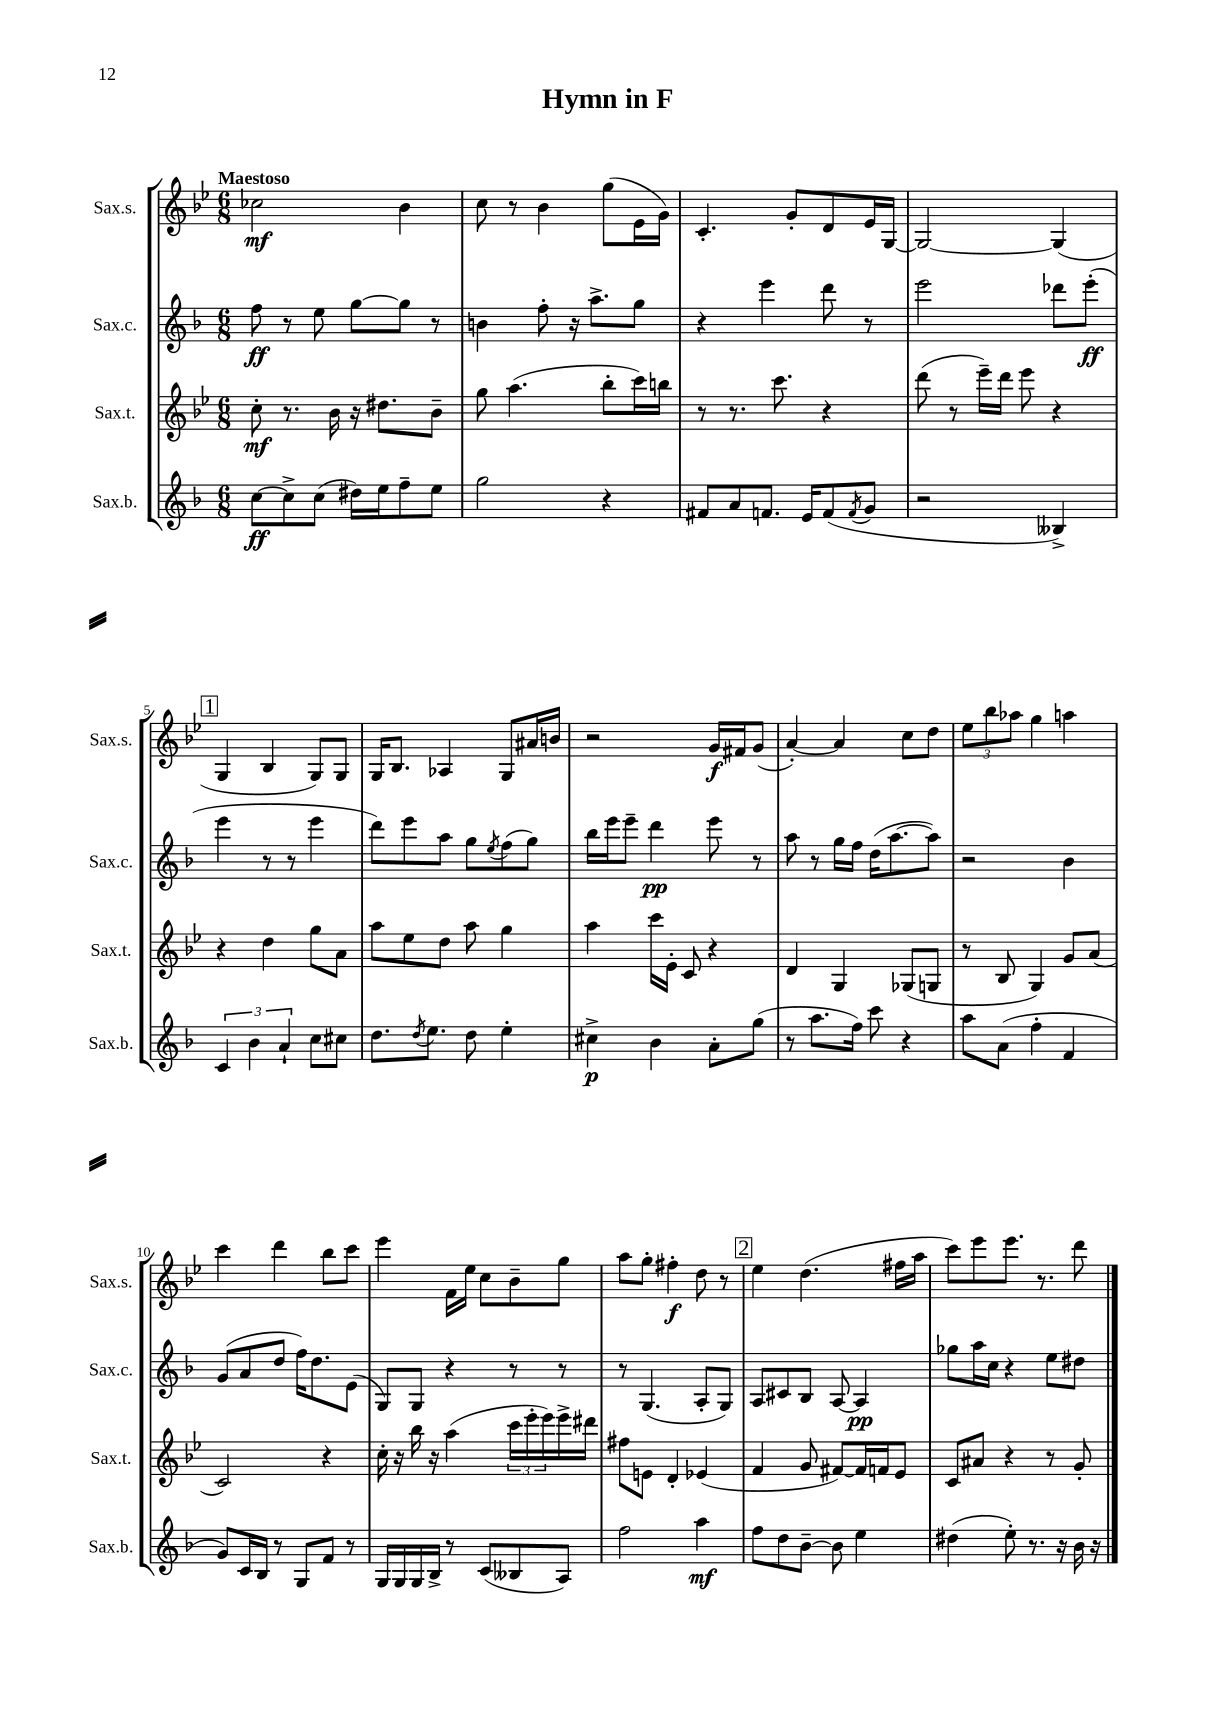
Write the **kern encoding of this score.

**kern	**dynam	**kern	**dynam	**kern	**dynam	**kern	**dynam
*part4	*part4	*part3	*part3	*part2	*part2	*part1	*part1
*staff4	*staff4	*staff3	*staff3	*staff2	*staff2	*staff1	*staff1
*I"Sax.b.	*	*I"Sax.t.	*	*I"Sax.c.	*	*I"Sax.s.	*
*I'Sax.b.	*	*I'Sax.t.	*	*I'Sax.c.	*	*I'Sax.s.	*
*clefG2	*	*clefG2	*	*clefG2	*	*clefG2	*
*k[b-]	*	*k[b-e-]	*	*k[b-]	*	*k[b-e-]	*
*M6/8	*	*M6/8	*	*M6/8	*	*M6/8	*
=1	=1	=1	=1	=1	=1	=1	=1
!	!	!	!	!	!	!LO:TX:a:B:t=Maestoso	!
[8cc\L	ff	8cc'\	mf	8ff\	ff	2cc-X\	mf
8cc^\]	.	8.r	.	8r	.	.	.
(8cc\J	.	.	.	8ee\	.	.	.
.	.	16b-\	.	.	.	.	.
16dd#X\LL)	.	16r	.	[8gg\L	.	.	.
16ee\J	.	8.dd#X\L	.	.	.	.	.
8ff~\	.	.	.	8gg\J]	.	4b-\	.
8ee\J	.	8b-~\J	.	8r	.	.	.
=2	=2	=2	=2	=2	=2	=2	=2
2gg\	.	8gg\	.	4bn\	.	8cc\	.
.	.	(4.aa\	.	.	.	8r	.
.	.	.	.	8ff'\	.	4b-\	.
.	.	.	.	16r	.	.	.
.	.	.	.	8.aa^\L	.	.	.
4r	.	8bb-'\L	.	.	.	(8gg\L	.
.	.	16ccc\L)	.	8gg\J	.	16e-\L	.
.	.	16bbn\JJ	.	.	.	16g\JJ)	.
=3	=3	=3	=3	=3	=3	=3	=3
8f#X/L	.	8r	.	4r	.	4.c'/	.
8a/	.	8.r	.	.	.	.	.
8.fn/J	.	.	.	4eee\	.	.	.
.	.	8.ccc\	.	.	.	.	.
.	.	.	.	.	.	8g'/L	.
16e/KL	.	.	.	.	.	.	.
(8f/	.	4r	.	8ddd\	.	8d/	.
8qf/	.	.	.	.	.	.	.
8g/J	.	.	.	8r	.	16e-/L	.
.	.	.	.	.	.	[16G/JJ	.
=4	=4	=4	=4	=4	=4	=4	=4
2r	.	(8ddd\	.	2eee\	.	2G/_	.
.	.	8r	.	.	.	.	.
.	.	16eee-~\LL)	.	.	.	.	.
.	.	16ddd\JJ	.	.	.	.	.
.	.	8eee-\	.	.	.	.	.
4B--X^/)	.	4r	.	8ddd-X\L	.	(4G/]	.
.	.	.	.	(8eee'\J	ff	.	.
!!LO:LB:g=z
!!LO:REH:place=s1:t=1
=5	=5	=5	=5	=5	=5	=5	=5
6c/	.	4r	.	4eee\	.	4G/	.
6b-\	.	.	.	.	.	.	.
.	.	4dd\	.	8r	.	4B-/	.
6a`/	.	.	.	.	.	.	.
.	.	.	.	8r	.	.	.
8cc\L	.	8gg\L	.	4eee\	.	8G/L)	.
8cc#X\J	.	8a\J	.	.	.	8G/J	.
=6	=6	=6	=6	=6	=6	=6	=6
8.dd\L	.	8aa\L	.	8ddd\L)	.	16G/KL	.
.	.	.	.	.	.	8.B-/J	.
.	.	8ee-\	.	8eee\	.	.	.
8qdd/	.	.	.	.	.	.	.
8.ee\J	.	.	.	.	.	.	.
.	.	8dd\J	.	8aa\J	.	4A-X/	.
8dd\	.	8aa\	.	8gg\L	.	.	.
.	.	.	.	8qee/	.	.	.
4ee'\	.	4gg\	.	(8ff\	.	8G/L	.
.	.	.	.	8gg\J)	.	16a#X/L	.
.	.	.	.	.	.	16bn/JJ	.
=7	=7	=7	=7	=7	=7	=7	=7
4cc#X^\	p	4aa\	.	16bb-\LL	.	2r	.
.	.	.	.	16eee\J	.	.	.
.	.	.	.	8eee~\J	.	.	.
4b-\	.	16ccc\LL	.	4ddd\	pp	.	.
.	.	16e-'\JJ	.	.	.	.	.
.	.	8c/	.	.	.	.	.
8a'\L	.	4r	.	8eee\	.	16g/LL	f
.	.	.	.	.	.	16f#X/J	.
(8gg\J	.	.	.	8r	.	(8g/J	.
=8	=8	=8	=8	=8	=8	=8	=8
8r	.	4d/	.	8aa\	.	[4a'/)	.
8.aa\L	.	.	.	8r	.	.	.
.	.	4G/	.	16gg\LL	.	4a/]	.
16ff\Jk)	.	.	.	16ff\JJ	.	.	.
8ccc\	.	.	.	(16dd\KL	.	.	.
.	.	.	.	[8.aa\	.	.	.
4r	.	(8G-X/L	.	.	.	8cc\L	.
.	.	8Gn/J	.	8aa\J])	.	8dd\J	.
=9	=9	=9	=9	=9	=9	=9	=9
8aa\L	.	8r	.	2r	.	12ee-\L	.
.	.	.	.	.	.	12bb-\	.
(8a\J	.	8B-/	.	.	.	.	.
.	.	.	.	.	.	12aa-X\J	.
4ff'\	.	4G/)	.	.	.	4gg\	.
4f/	.	8g/L	.	4b-\	.	4aan\	.
.	.	(8a/J	.	.	.	.	.
!!LO:LB:g=z
=10	=10	=10	=10	=10	=10	=10	=10
8g/L)	.	2c/)	.	(8g/L	.	4ccc\	.
16c/L	.	.	.	8a/	.	.	.
16B-/JJ	.	.	.	.	.	.	.
8r	.	.	.	8dd/J	.	4ddd\	.
8G/L	.	.	.	16ff\KL)	.	.	.
.	.	.	.	8.dd\	.	.	.
8f/J	.	4r	.	.	.	8bb-\L	.
8r	.	.	.	(8e\J	.	8ccc\J	.
=11	=11	=11	=11	=11	=11	=11	=11
16G/LL	.	16cc'\	.	8G/L)	.	4eee-\	.
16G/	.	16r	.	.	.	.	.
16G/	.	16bb-\	.	8G/J	.	.	.
16B-^/JJ	.	16r	.	.	.	.	.
8r	.	(4aa\	.	4r	.	16f\LL	.
.	.	.	.	.	.	16ee-\JJ	.
(8c/L	.	.	.	.	.	8cc\L	.
8B--X/	.	24ccc\LL	.	8r	.	8b-~\	.
.	.	24eee-'\	.	.	.	.	.
.	.	24eee-\)	.	.	.	.	.
8A/J)	.	16eee-^\	.	8r	.	8gg\J	.
.	.	16ddd#X\JJ	.	.	.	.	.
=12	=12	=12	=12	=12	=12	=12	=12
2ff\	.	8ff#X\L	.	8r	.	8aa\L	.
.	.	8en\J	.	(4.G/	.	8gg'\J	.
.	.	4d'/	.	.	.	4ff#X'\	f
4aa\	mf	(4e-X/	.	8A'/L	.	8dd\	.
.	.	.	.	8G/J)	.	8r	.
!!LO:REH:place=s1:t=2
=13	=13	=13	=13	=13	=13	=13	=13
8ff\L	.	4f/	.	8A/L	.	4ee-\	.
8dd\	.	.	.	8c#X/	.	.	.
[8b-~\J	.	8g/	.	8B-/J	.	(4.dd\	.
8b-\]	.	[8f#X/L)	.	[8A/	.	.	.
4ee\	.	16f#/L]	.	4A/]	pp	.	.
.	.	16fn/J	.	.	.	.	.
.	.	8e-/J	.	.	.	16ff#X\LL	.
.	.	.	.	.	.	16aa\JJ	.
=14	=14	=14	=14	=14	=14	=14	=14
(4dd#X\	.	8c/L	.	8gg-X\L	.	8ccc\L)	.
.	.	8a#X/J	.	16aa\L	.	8eee-\	.
.	.	.	.	16cc\JJ	.	.	.
8ee'\)	.	4r	.	4r	.	8.eee-\J	.
8.r	.	.	.	.	.	.	.
.	.	.	.	.	.	8.r	.
.	.	8r	.	8ee\L	.	.	.
16r	.	.	.	.	.	.	.
16b-\	.	8g'/	.	8dd#X\J	.	8ddd\	.
16r	.	.	.	.	.	.	.
==	==	==	==	==	==	==	==
*-	*-	*-	*-	*-	*-	*-	*-
